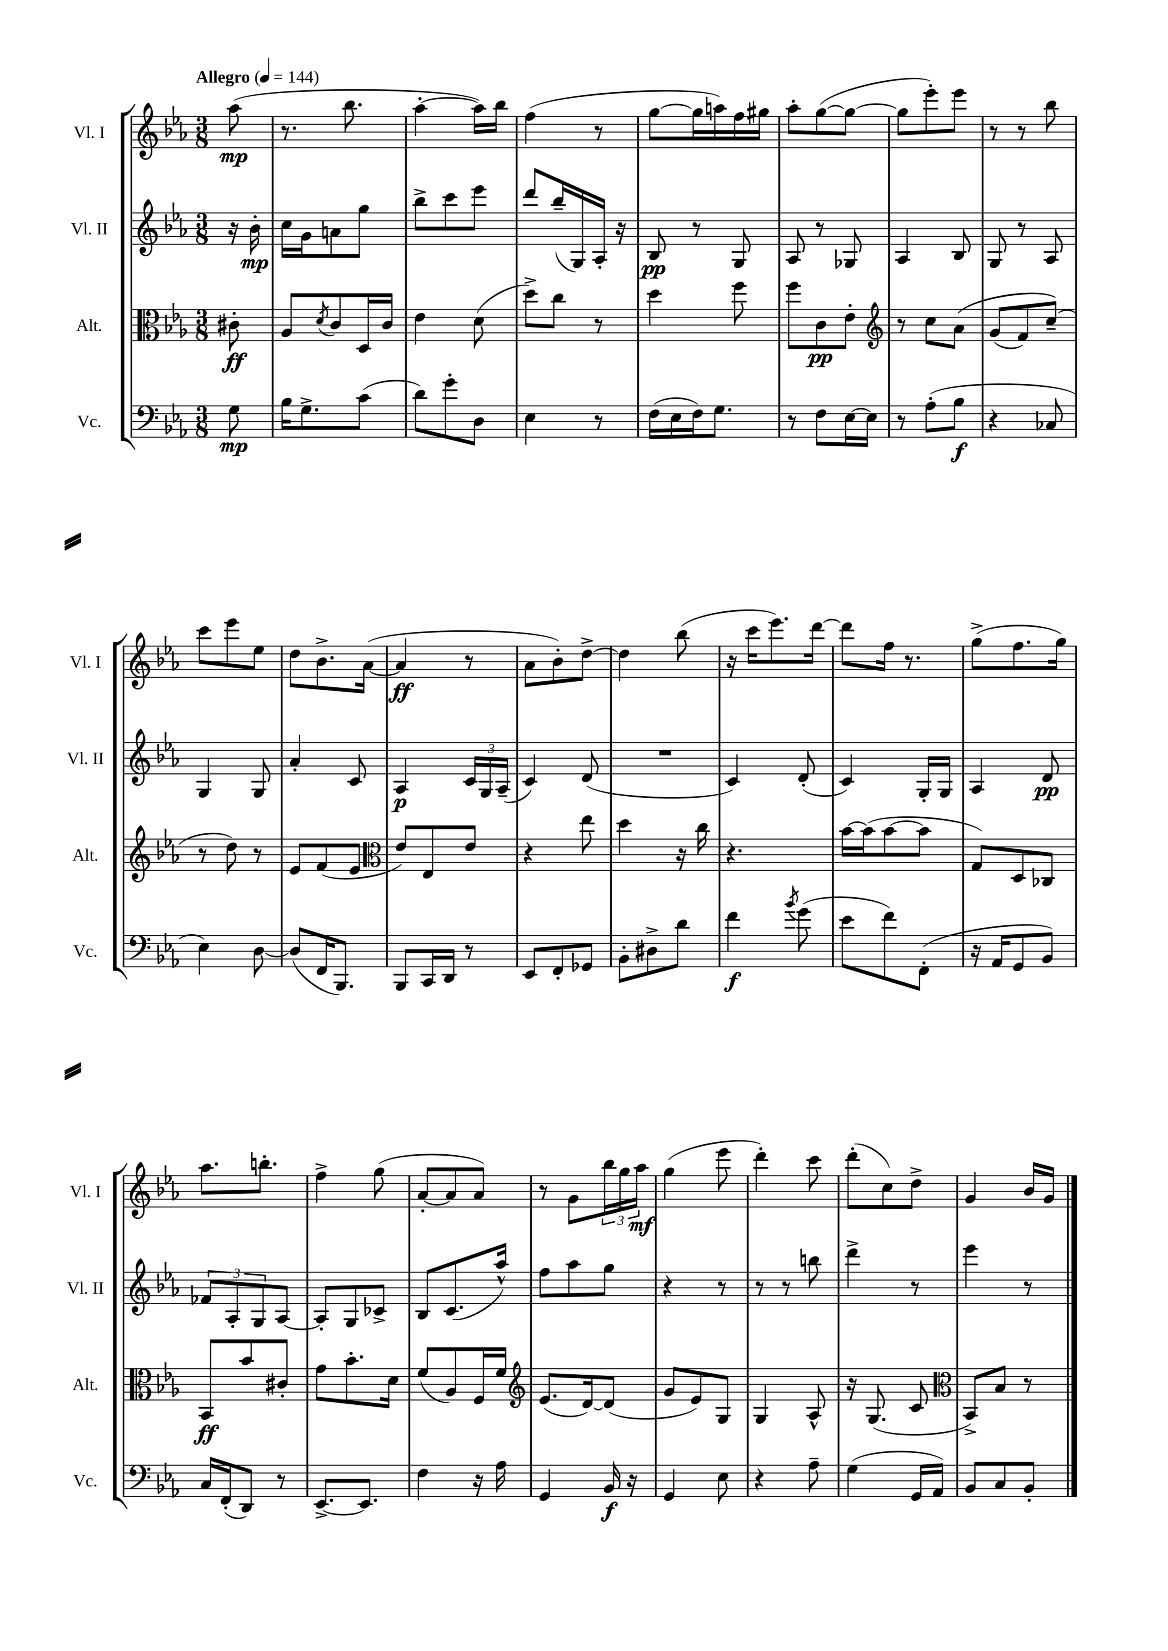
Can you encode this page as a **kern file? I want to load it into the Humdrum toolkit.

**kern	**kern	**kern	**kern
*staff4	*staff3	*staff2	*staff1
*clefF4	*clefC3	*clefG2	*clefG2
*k[b-e-a-]	*k[b-e-a-]	*k[b-e-a-]	*k[b-e-a-]
*M3/8	*M3/8	*M3/8	*M3/8
*MM144	*MM144	*MM144	*MM144
8G\	8c#'\	16r	(8aa-\
.	.	16b-'\	.
=	=	=	=
16B-\LK	8A-/L	16cc\LL	8.r
8.G^\	.	16g\J	.
.	8qd/	.	.
.	8c/	8a\	.
.	.	.	8.bb-\
(8c\J	16D/L	8gg\J	.
.	16c/JJ	.	.
=	=	=	=
8d\L)	4e-\	8bb-^\L	[4aa-'\
8g'\	.	8ccc\	.
8D\J	(8d\	8eee-\J	16aa-\]LL)
.	.	.	16bb-\JJ
=	=	=	=
4E-\	8dd^\L)	8ddd/L	(4ff\
.	8cc\J	(16bb-~/L	.
.	.	16G/)	.
8r	8r	16A-'/JJ	8r
.	.	16r	.
=	=	=	=
(16F\LL	4dd\	8B-/	[8gg\L
16E-\	.	.	.
16F\J)	.	8r	16gg\]L
8.G\J	.	.	16aa\)
.	8ff\	8G/	16ff\
.	.	.	16gg#\JJ
=	=	=	=
8r	8ff\L	8A-/	8aa-'\L
8F\L	8c\	8r	([8gg\
[16E-\L	8e-'\J	8G-/	8gg\_J
16E-\]JJ	.	.	.
=	=	=	=
*	*clefG2	*	*
8r	8r	4A-/	8gg\]L
(8A-'\L	8cc\L	.	8eee-'\)
8B-\J	&(8a-\J	8B-/	8eee-\J
=	=	=	=
4r	(8g/L	8G/	8r
.	8f/)	8r	8r
8C-/	(8cc~/J&)	8A-/	8bb-\
=	=	=	=
4E-\)	8r	4G/	8ccc\L
.	8dd\)	.	8eee-\
[8D\	8r	8G/	8ee-\J
=	=	=	=
(8D/]L	8e-/L	4a-'/	8dd\L
16FF/K	(8f/	.	8.b-^\
8.BBB-/J)	.	.	.
.	8e-/J	8c/	.
.	.	.	([16a-\Jk
=	=	=	=
*	*clefC3	*	*
8BBB-/L	8e-/L)	4A-/	4a-/]
16CC/L	8E-/	.	.
16DD/JJ	.	.	.
8r	8e-/J	24c/LL	8r
.	.	24G/	.
.	.	(24A-~/JJ	.
=	=	=	=
8EE-/L	4r	4c/)	8a-\L
8FF'/	.	.	8b-'\)
8GG-/J	8ee-\	(8d/	[8dd^\J
=	=	=	=
8BB-'\L	4dd\	4.r	4dd\]
8D#^\	.	.	.
8d\J	16r	.	(8bb-\
.	16cc\	.	.
=	=	=	=
4f\	4.r	4c/)	16r
.	.	.	16ccc\LK
.	.	.	8.eee-\)
8qb-/	.	.	.
(8g\	.	(8d'/	.
.	.	.	[16ddd\Jk
=	=	=	=
8e-\L	[16b-\LL	4c/)	8ddd\]L
.	(16b-\]J	.	.
8f\)	[8b-\	.	16ff\Jk
.	.	.	8.r
(8FF'\J	8b-\]J	16G'/LL	.
.	.	16G/JJ	.
=	=	=	=
16r	8G/L)	4A-/	(8gg^\L
16AA-/LK	.	.	.
8GG/	8D/	.	8.ff\
8BB-/J)	8C-/J	8d/	.
.	.	.	16gg\Jk)
=	=	=	=
16C/LL	8BB-/L	12f-/L	8.aa-\L
(16FF'/J	.	.	.
.	.	12A-'/	.
8DD/J)	8b-/	.	.
.	.	12G/	.
.	.	.	8.bb'\J
8r	8c#'/J	[8A-/J	.
=	=	=	=
[8.EE-^/L	8g\L	8A-'/]L	4ff^\
.	8.b-'\	8G/	.
8.EE-/]J	.	.	.
.	.	8c-^/J	(8gg\
.	16d\Jk	.	.
=	=	=	=
4F\	(8f/L	8B-/L	[8a-'/L
.	8A-/)	(8.c/	8a-/]
16r	16F/L	.	8a-/J)
16A-\	16f/JJ	16aa-^^/Jk)	.
=	=	=	=
*	*clefG2	*	*
4GG/	(8.e-/L	8ff\L	8r
.	.	8aa-\	8g\L
.	[16d/k)	.	.
16BB-/	(8d/]J	8gg\J	24bb-\L
.	.	.	24gg\
16r	.	.	.
.	.	.	24aa-\JJ
=	=	=	=
4GG/	8g/L	4r	(4gg\
.	8e-/)	.	.
8E-\	8G/J	8r	8eee-\
=	=	=	=
4r	4G/	8r	4ddd'\)
.	.	8r	.
8A-~\	8A-^^/	8bb\	8ccc\
=	=	=	=
(4G\	16r	4ddd^\	(8ddd'\L
.	(8.G/	.	.
.	.	.	8cc\)
16GG/LL	8c/	8r	8dd^\J
16AA-/JJ)	.	.	.
=	=	=	=
*	*clefC3	*	*
8BB-/L	8BB-^/L)	4eee-\	4g/
8C/	8B-/J	.	.
8BB-'/J	8r	8r	16b-/LL
.	.	.	16g/JJ
==	==	==	==
*-	*-	*-	*-
